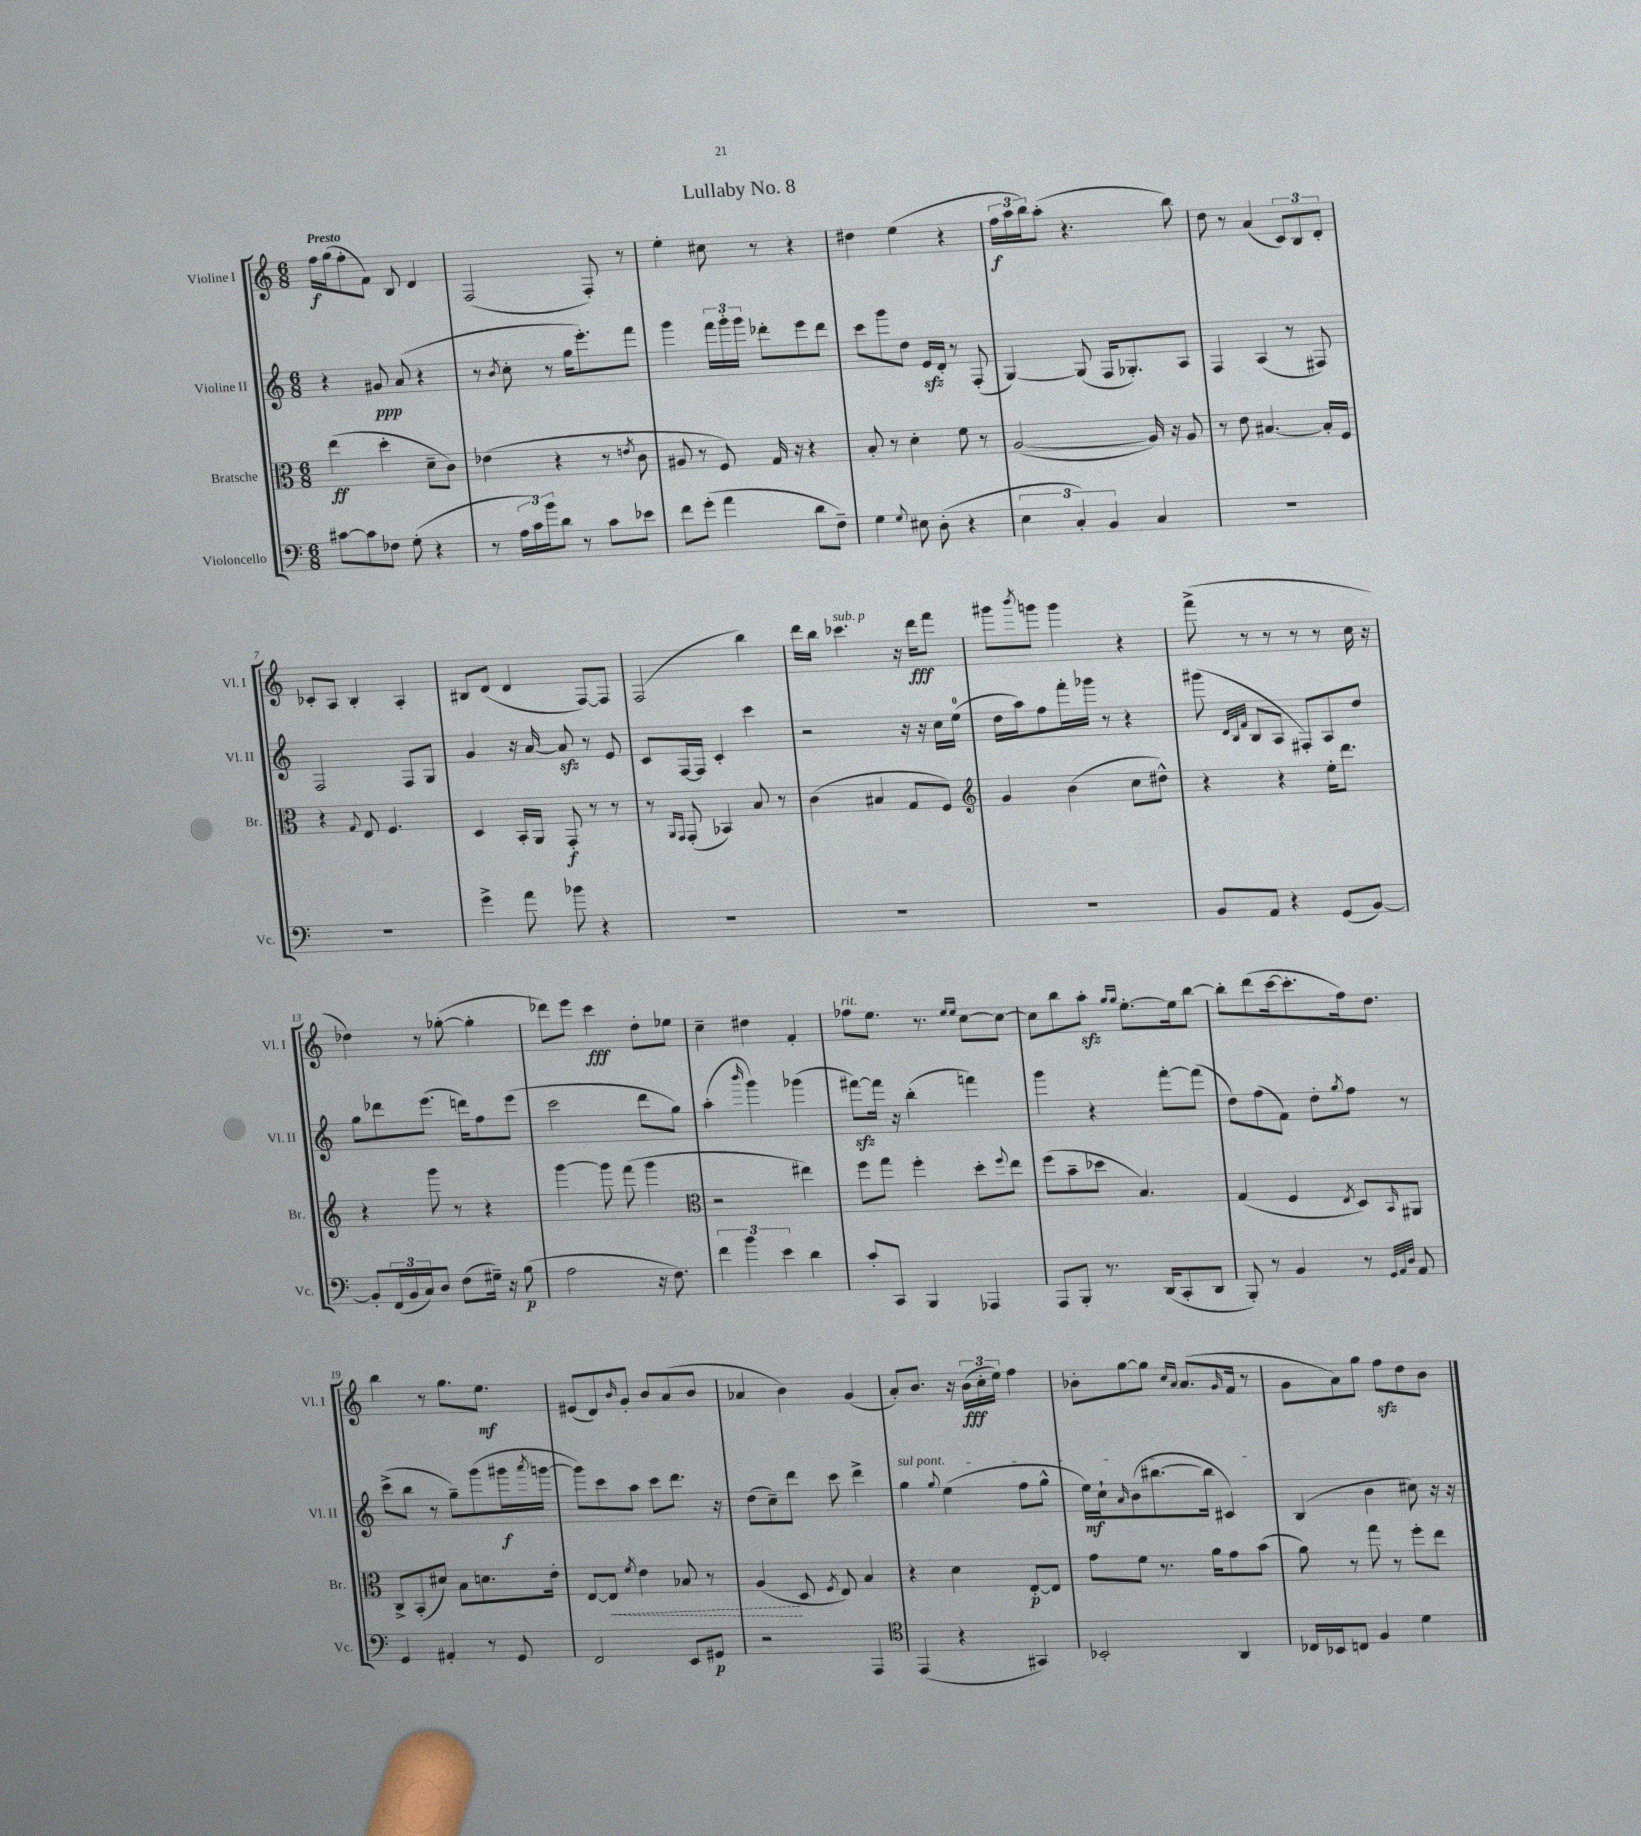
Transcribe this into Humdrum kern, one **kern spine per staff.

**kern	**kern	**kern	**kern
*staff4	*staff3	*staff2	*staff1
*clefF4	*clefC3	*clefG2	*clefG2
*k[]	*k[]	*k[]	*k[]
*M6/8	*M6/8	*M6/8	*M6/8
[8c#\L	(4ee\	4r	16ff\LL
.	.	.	(16gg\J
8c#\]	.	.	8ff'\
8F-\J	4dd'\	8g#/	8f\J)
(8G'\	.	(8a/	8B/
4r	8d~\L	4r	4d/
.	8c\J)	.	.
=	=	=	=
8r	(4e-\	8r	(2F/
.	.	8qb/	.
24A\LL	.	8cc'\	.
24c\)	.	.	.
24b\J	.	.	.
8d\J	4r	8r	.
8r	.	16gg\LK	.
.	.	8.eee'\)	.
8c\L	8r	.	8F'/)
.	8qe/	.	.
8e-\J	8c\	8fff\J	8r
=	=	=	=
8f\L	8A#/	4ggg\	4ee'\
(8g'\J	8r	.	.
4a\	8F/)	24fff\LL	8cc#\
.	.	24ggg'\	.
.	.	24ggg\JJ	.
.	16G/	8ddd-'\L	8r
.	16r	.	.
8d\L	4r	8eee\	4r
8F~\J)	.	8ddd-\J	.
=	=	=	=
4G\	8B'/	8ccc\L	4dd#\
.	8r	8ggg\	.
8qqG/	.	.	.
8E#\	4d'\	8dd\J	(4ee\
(8D'\	.	16e/LL	.
.	.	16d'/JJ	.
4r	8f\	8r	4r
.	8r	(8F'/	.
=	=	=	=
6E\	([2A/	[4G/)	24ff\LL
.	.	.	24aa\
.	.	.	24bb\J)
.	.	.	(8aa'\J
6C'/)	.	.	.
.	.	(8G/]	4.r
6BB/	.	.	.
.	.	16F/LK	.
.	.	8.G-'/)	.
4C/	16A/])	.	.
.	16r	.	.
.	8A/	8A/J	8bb\)
=	=	=	=
2.r	8r	4F/	8dd\
.	8e\	.	8r
.	[4.B#/	(4A/	(4a/
.	.	8r	12c/L)
.	.	.	12B/
.	16B#'/]LL	8F#/)	.
.	.	.	12d'/J
.	16F/JJ	.	.
=	=	=	=
2.r	4r	2F/	8c-'/L
.	.	.	8A/J
.	8qqG/	.	.
.	8E/	.	4B'/
.	4.F/	.	.
.	.	8F/L	4A'/
.	.	8G/J	.
=	=	=	=
4g^\	4D/	4g/	8B#/L
.	.	.	(8d/J
8a\	16BB'/LL	16r	4d/
.	16AA/JJ	[16a/	.
8b-\	8GG'/	8a/]	.
4r	8r	8r	[8F/L)
.	8r	8e/	8F/]J
=	=	=	=
2.r	8r	8c/L	(2F/
.	16qqAA/LL	.	.
.	16qqGG/JJ	.	.
.	(8GG'/	[16F/L	.
.	.	16F/]JJ	.
.	4BB-/)	4c'/	.
.	8B/	4ccc\	4bb\)
.	8r	.	.
=	=	=	=
2.r	(4c\	2r	16ddd\LL
.	.	.	16bb\JJ
.	.	.	4.ccc-\
.	4B#/	.	.
.	8G/L	16r	16r
.	.	16r	16ddd\LK
.	8F/J)	16cc\LL	8fff\J
.	.	(16ee\JJ	.
=	=	=	=
*	*clefG2	*	*
2.r	4g/	16dd\LL	8ggg#\L
.	.	16aa\J)	.
.	.	.	8qbbb/
.	.	8ff\	8ggg\J
.	(4b\	16fff'\L	4ggg\
.	.	16ggg-\JJ	.
.	.	8r	.
.	8cc\L	4r	4r
.	8dd#^^\J)	.	.
=	=	=	=
8BB/L	4r	(8ggg#\	(8fff^\
.	.	32qqd/LLL	.
.	.	32qqB/	.
.	.	32qqf/JJJ	.
8AA/J	.	8B/L	8r
4r	4r	8A/J	8r
.	.	8F#'/L)	8r
(8GG/L	16ee'\LK	8A/	8r
.	8.ddd\J	.	.
[8BB/J)	.	8dd/J	16cc\
.	.	.	16r
=	=	=	=
8BB'/]L	4r	8gg\L	4dd-\)
(24FF/L	.	8ddd-\	.
24BB/	.	.	.
24C/J)	.	.	.
8D/J	8ggg\	(8.eee\J	8r
(8F\L	8r	.	([8gg-'\
.	.	16ddd\LK)	.
16G#~\Jk)	4r	8ff\	4gg-'\]
16r	.	.	.
(8B\	.	(8eee\J	.
=	=	=	=
2A\	[4ggg\	2ccc\	8ddd-\L)
.	.	.	8eee\J
.	8ggg\]	.	4ccc\
.	(8fff\	.	.
16r	4ggg\	8ddd\L	8dd'\L
8.F\)	.	.	.
.	.	8gg\J)	8ee-\J
=	=	=	=
*	*clefC3	*	*
6f\	2r	(4aa'\	4cc~\
6b\	.	.	.
.	.	16qqbbb/	.
.	.	4ggg\)	4dd#\
6e\	.	.	.
4d\	4ee#\)	(4ggg-\	4f'/
=	=	=	=
8c'/L	8ff\L	[8fff#\L)	8ff-\L
8CC/J	8gg\J	16fff#\]Jk	8.ee\J
.	.	16r	.
4BBB/	4ff'\	(4bb'\	.
.	.	.	8.r
.	.	.	16qqee/LL
.	.	.	16qqee/JJ
4AAA-/	8dd'\L	4fff\)	[8cc\L
.	8qqff/	.	.
.	8ee\J	.	8cc\_J
=	=	=	=
8AAA/L	(8ff\L	4ggg\	8cc\]L
8BBB'/J	8b~\	.	8bb\
8.r	8dd-\J	4r	8aa'\J
.	.	.	16qqgg/LL
.	.	.	16qqgg/JJ
.	4.B/)	.	[8.ee'\L
(16DD/LK	.	.	.
8CC'/	.	[8fff'\L	.
.	.	.	16ee\]k
8DD/J	.	(8fff\]J	[8bb\J
=	=	=	=
8BBB'/)	(4G/	8dd\L)	8bb'\]L
8r	.	(8ff\	(8ddd\
4BB/	4F/	8f\J)	[16ccc\k
.	.	.	8.ccc'\]
.	.	8dd'\L	.
.	8qE/	8qgg/	.
8r	8D/L)	8ff\J	16ff\k)
.	.	.	8.dd\J
32qqGG/LLL	.	.	.
32qqAA/	.	.	.
32qqD/JJJ	16qqBB/	.	.
8AA/	8AA#/J	8r	.
=	=	=	=
4GG/	8C^/L	(8ccc^\L	4bb\
.	(8BB'/	8bb\J	.
4AA#'/	8d#/J)	8r	8r
.	8B\L	8gg~\L)	8.gg\L
8r	8.d\	(8ggg\	.
.	.	.	8.ee\J
8GG/	.	16ggg#\L	.
.	.	8qaaa/	.
.	16e'\Jk	[16ggg\JJ	.
=	=	=	=
2FF/	[8E/L	8ggg\]L)	(8e#/L
.	8E/]J	8ccc\	8d/)
.	8qf/	.	16qqb/
.	4e\	8aa\J	8g'/J
.	.	8ccc\L	8b/L
8EE/L	8B-/	8.ddd\J	(8a/
8GG#/J	8r	.	8b/J
.	.	16r	.
=	=	=	=
2r	(4A/	(8dd\L	4a-/
.	.	8cc~\)	.
.	8D/	8ddd\J	4b\)
.	8qF/	.	.
.	8E/)	8ccc\	.
4AAA/	4B/	4ddd^\	(4g/
=	=	=	=
*clefC4	*	*	*
(4EE/	4r	4gg\	8a'/L)
.	.	.	8.b/J
.	.	8qqgg/	.
4r	4d\	(4ee\	.
.	.	.	16r
.	.	.	(24b\LL
.	.	.	24cc'\
.	.	.	24ee\JJ)
4GG#/)	[8E'/L	8ff\L	4ff\
.	8E/]J	8gg^^\J	.
=	=	=	=
2BB-'/	8g\L	16ee\LL)	8b-'\L
.	.	16cc`\J	.
.	.	16qqa/	.
.	8f\J	(8b\	[8gg\
.	8.r	[8.bb#\	8gg\]J
.	.	.	16qqcc/LL
.	.	.	16qqa/JJ
.	.	.	(8.a/L
.	16a\LK	16bb#\]Jk	.
4AA/	8g\	4c#/)	.
.	.	.	16qqg/
.	.	.	16f/Jk
.	(8b\J	.	8r
=	=	=	=
16C-/LL	8a\)	(4B/	8g\L
16BB-/J	.	.	.
8C/J	8r	.	8a\)
4F/	8gg\	4b\	8gg\J
.	8r	.	8ff\L
4d\	8ff'\L	8cc#\)	8dd\
.	8ee\J	16r	8b\J
.	.	16r	.
==	==	==	==
*-	*-	*-	*-
